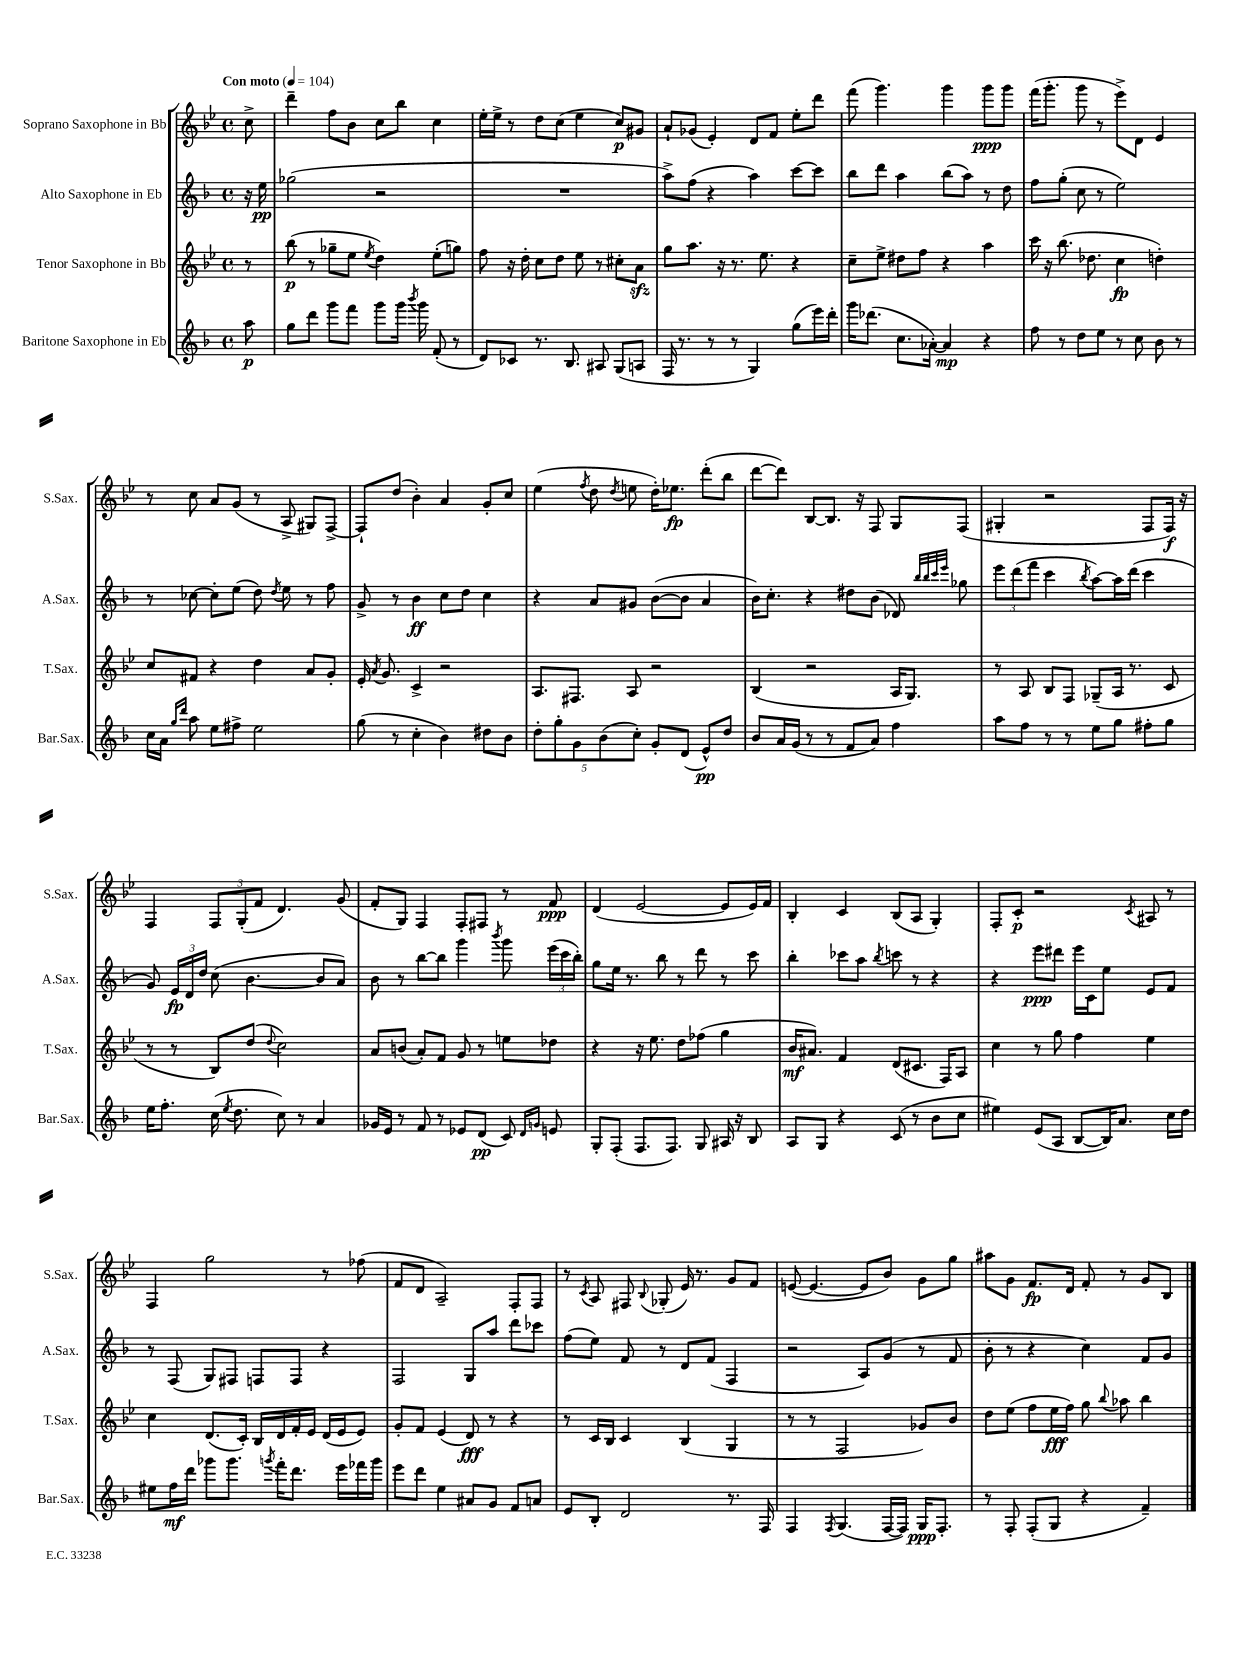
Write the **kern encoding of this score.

**kern	**dynam	**kern	**dynam	**kern	**dynam	**kern	**dynam
*part4	*part4	*part3	*part3	*part2	*part2	*part1	*part1
*staff4	*staff4	*staff3	*staff3	*staff2	*staff2	*staff1	*staff1
*I"Baritone Saxophone in Eb	*	*I"Tenor Saxophone in Bb	*	*I"Alto Saxophone in Eb	*	*I"Soprano Saxophone in Bb	*
*I'Bar.Sax.	*	*I'T.Sax.	*	*I'A.Sax.	*	*I'S.Sax.	*
*clefG2	*	*clefG2	*	*clefG2	*	*clefG2	*
*k[b-]	*	*k[b-e-]	*	*k[b-]	*	*k[b-e-]	*
*M4/4	*	*M4/4	*	*M4/4	*	*M4/4	*
*met(c)	*	*met(c)	*	*met(c)	*	*met(c)	*
*MM104	*	*MM104	*	*MM104	*	*MM104	*
=	=	=	=	=	=	=	=
!	!	!	!	!	!	!LO:TX:a:B:t=Con moto	!
8aa\	p	8r	.	16r	.	8cc^\	.
.	.	.	.	16ee\	pp	.	.
=1	=1	=1	=1	=1	=1	=1	=1
8gg\L	.	(8bb-\	p	(2gg-X\	.	4ddd~\	.
8ddd\J	.	8r	.	.	.	.	.
8ggg\L	.	8gg-X~\L	.	.	.	8ff\L	.
8fff\J	.	8ee-\J	.	.	.	8b-\J	.
.	.	8qee-/	.	.	.	.	.
8ggg\L	.	4dd\)	.	2r	.	8cc\L	.
16ggg\Jk	.	.	.	.	.	8bb-\J	.
8qbbb-/	.	.	.	.	.	.	.
16ggg\	.	.	.	.	.	.	.
(8f'/	.	(8ee-'\L	.	.	.	4cc\	.
8r	.	8ggn\J)	.	.	.	.	.
=2	=2	=2	=2	=2	=2	=2	=2
8d/L)	.	8ff\	.	1r	.	16ee-'\LL	.
.	.	.	.	.	.	16ee-^\JJ	.
8c-X/J	.	16r	.	.	.	8r	.
.	.	16dd'\	.	.	.	.	.
8.r	.	8cc\L	.	.	.	8dd\L	.
.	.	8dd\J	.	.	.	(8cc\J	.
8.B-/	.	.	.	.	.	.	.
.	.	8ee-\	.	.	.	4ee-\	.
8A#X/	.	8r	.	.	.	.	.
(8G/L	.	8cc#X'\L	.	.	.	8cc/L)	p
8An/J	.	8azz\J	.	.	.	8g#X/J	.
=3	=3	=3	=3	=3	=3	=3	=3
16F/	.	8gg\L	.	8aa^\L)	.	8a`/L	.
8.r	.	.	.	.	.	.	.
.	.	8.aa\J	.	(8ff\J	.	(8g-X/J	.
8r	.	.	.	4r	.	4e-'/)	.
.	.	16r	.	.	.	.	.
8r	.	8.r	.	.	.	.	.
4G/)	.	.	.	4aa\)	.	8d/L	.
.	.	8.ee-\	.	.	.	.	.
.	.	.	.	.	.	8f/J	.
(8gg\L	.	4r	.	[8ccc\L	.	8ee-'\L	.
16eee\L)	.	.	.	8ccc\J]	.	8ddd\J	.
16ddd'\JJ	.	.	.	.	.	.	.
=4	=4	=4	=4	=4	=4	=4	=4
16ggg\KL	.	8cc~\L	.	8bb-\L	.	(8fff\	.
(8.ddd-X\J	.	.	.	.	.	.	.
.	.	8ee-^\J	.	8ddd\J	.	4.ggg\)	.
8.cc\L	.	8dd#X\L	.	4aa\	.	.	.
.	.	8ff\J	.	.	.	.	.
[16a-X'\Jk)	.	.	.	.	.	.	.
4a-/]	mp	4r	.	(8bb-\L	.	4ggg\	.
.	.	.	.	8aa\J)	.	.	.
4r	.	4aa\	.	8r	.	8ggg\L	ppp
.	.	.	.	8dd\	.	8ggg\J	.
=5	=5	=5	=5	=5	=5	=5	=5
8ff\	.	16ccc\	.	8ff\L	.	(16fff\KL	.
.	.	16r	.	.	.	8.ggg'\J	.
8r	.	(8.bb-\	.	(8gg'\J	.	.	.
8dd\L	.	.	.	8cc\	.	8ggg\	.
.	.	8.dd-X\	.	.	.	.	.
8ee\J	.	.	.	8r	.	8r	.
8r	.	4cc\	fp	2ee\)	.	8eee-^\L)	.
8cc\	.	.	.	.	.	8d\J	.
8b-\	.	4ddn'\)	.	.	.	4e-/	.
8r	.	.	.	.	.	.	.
!!LO:LB:g=z
=6	=6	=6	=6	=6	=6	=6	=6
16cc\LL	.	8cc/L	.	8r	.	8r	.
16a\JJ	.	.	.	.	.	.	.
16qqgg/LL	.	.	.	.	.	.	.
16qqddd/JJ	.	.	.	.	.	.	.
8aa\	.	8f#X/J	.	[8cc-X\	.	8cc\	.
8ee\L	.	4r	.	8cc-'\L]	.	8a/L	.
8ff#X^\J	.	.	.	(8ee\J	.	(8g/J	.
2ee\	.	4dd\	.	8dd\)	.	8r	.
.	.	.	.	8qdd/	.	.	.
.	.	.	.	8ee\	.	8A^/	.
.	.	8a/L	.	8r	.	8G#X/L)	.
.	.	8g'/J	.	8ff\	.	[8F^/J	.
=7	=7	=7	=7	=7	=7	=7	=7
(8gg\	.	16e-'/	.	8g^/	.	8F`/L]	.
.	.	8qa/	.	.	.	.	.
.	.	8.g/	.	.	.	.	.
8r	.	.	.	8r	.	(8dd/J	.
4cc'\	.	4c^/	.	4b-\	ff	4b-'\)	.
4b-\)	.	2r	.	8cc\L	.	4a/	.
.	.	.	.	8dd\J	.	.	.
8dd#X\L	.	.	.	4cc\	.	8g'/L	.
8b-\J	.	.	.	.	.	8cc/J	.
=8	=8	=8	=8	=8	=8	=8	=8
10dd'\L	.	8.A/L	.	4r	.	(4ee-\	.
10gg'\	.	.	.	.	.	.	.
.	.	8.F#X/J	.	.	.	.	.
10g\	.	.	.	.	.	.	.
.	.	.	.	.	.	8qff/	.
.	.	.	.	8a/L	.	8dd\	.
(10b-\	.	.	.	.	.	.	.
.	.	.	.	.	.	8qdd/	.
.	.	8A/	.	8g#X/J	.	8een\	.
10cc'\J)	.	.	.	.	.	.	.
8g'/L	.	2r	.	([8b-\L	.	16dd'\KL)	.
.	.	.	.	.	.	8.ee-X\J	fp
(8d/J	.	.	.	8b-\J]	.	.	.
8e^^/L)	pp	.	.	4a/	.	(8ddd'\L	.
8dd/J	.	.	.	.	.	8bb-\J	.
=9	=9	=9	=9	=9	=9	=9	=9
8b-/L	.	(4B-/	.	16b-\KL)	.	[8ddd\L	.
.	.	.	.	8.cc'\J	.	.	.
16a/L	.	.	.	.	.	8ddd\J])	.
(16g/JJ	.	.	.	.	.	.	.
8r	.	2r	.	4r	.	[8B-/L	.
8r	.	.	.	.	.	8.B-/J]	.
8f/L	.	.	.	8dd#X\L	.	.	.
.	.	.	.	.	.	16r	.
8a/J)	.	.	.	(8b-\J	.	8F/	.
4ff\	.	16A/KL	.	8d-X/)	.	8G/L	.
.	.	8.G/J)	.	.	.	.	.
.	.	.	.	32qqbb-/LLL	.	.	.
.	.	.	.	32qqbb-/	.	.	.
.	.	.	.	32qqccc/	.	.	.
.	.	.	.	32qqeee/JJJ	.	.	.
.	.	.	.	8gg-X\	.	(8F/J	.
=10	=10	=10	=10	=10	=10	=10	=10
8aa\L	.	8r	.	12eee\L	.	4G#X'/	.
.	.	.	.	(12ddd\	.	.	.
8ff\J	.	8A/	.	.	.	.	.
.	.	.	.	12fff\J	.	.	.
8r	.	8B-/L	.	4ccc\	.	2r	.
8r	.	8F/J	.	.	.	.	.
.	.	.	.	8qbb-/	.	.	.
8ee\L	.	(8G-X~/L	.	[8aa\L)	.	.	.
8gg\J	.	16A/Jk	.	16aa\L]	.	.	.
.	.	8.r	.	(16ddd\JJ	.	.	.
8ff#X'\L	.	.	.	4ccc\	.	8F/L	.
8gg\J	.	8c/	.	.	.	16F/Jk)	f
.	.	.	.	.	.	16r	.
!!LO:LB:g=z
=11	=11	=11	=11	=11	=11	=11	=11
16ee\KL	.	8r	.	8g/)	.	4F/	.
8.ff'\J	.	.	.	.	.	.	.
.	.	8r	.	24e/LL	fp	.	.
.	.	.	.	24d/	.	.	.
.	.	.	.	24dd/JJ	.	.	.
(16cc\	.	8B-/L)	.	(8cc\	.	12F/L	.
8qee/	.	.	.	.	.	.	.
8.dd\	.	.	.	.	.	.	.
.	.	.	.	.	.	(12G'/	.
.	.	(8dd/J	.	[4.b-\	.	.	.
.	.	.	.	.	.	12f/J	.
.	.	8qqdd/	.	.	.	.	.
8cc\)	.	2cc\)	.	.	.	4.d/)	.
8r	.	.	.	.	.	.	.
4a/	.	.	.	8b-/L]	.	.	.
.	.	.	.	8a/J)	.	(8g/	.
=12	=12	=12	=12	=12	=12	=12	=12
16g-X/LL	.	8a/L	.	8b-\	.	8f'/L	.
16e/JJ	.	.	.	.	.	.	.
8r	.	(8bn/J	.	8r	.	8G/J)	.
8f/	.	8a'/L)	.	[8bb-\L	.	4F/	.
8r	.	8f/J	.	8bb-\J]	.	.	.
8e-X/L	.	8g/	.	4ggg\	.	8F'/L	.
(8d/J	pp	8r	.	.	.	8F#X/J	.
.	.	.	.	8qbbb-/	.	.	.
8c/)	.	8een\L	.	8ggg\	.	8r	.
16qqd/LL	.	.	.	.	.	.	.
16qqgn/JJ	.	.	.	.	.	.	.
8en/	.	8dd-X\J	.	(24eee\LL	.	8f/	ppp
.	.	.	.	24ccc\	.	.	.
.	.	.	.	24bb-'\JJ)	.	.	.
=13	=13	=13	=13	=13	=13	=13	=13
8G'/L	.	4r	.	8gg\L	.	(4d/	.
(8F'/J	.	.	.	16ee\Jk	.	.	.
.	.	.	.	8.r	.	.	.
8.F/L	.	16r	.	.	.	[2e-/	.
.	.	8.ee-\	.	.	.	.	.
.	.	.	.	8bb-\	.	.	.
8.F/J)	.	.	.	.	.	.	.
.	.	8dd\L	.	8r	.	.	.
8G/	.	(8ff-X\J	.	8ddd\	.	.	.
16A#X/	.	4gg\	.	8r	.	8e-/L]	.
16r	.	.	.	.	.	.	.
8B-/	.	.	.	8ccc\	.	16e-/L)	.
.	.	.	.	.	.	16f/JJ	.
=14	=14	=14	=14	=14	=14	=14	=14
8A/L	.	16b-/KL	mf	4bb-'\	.	4B-'/	.
.	.	8.a#X/J)	.	.	.	.	.
8G/J	.	.	.	.	.	.	.
4r	.	4f/	.	8ccc-X\L	.	4c/	.
.	.	.	.	8aa\J	.	.	.
.	.	.	.	8qbb-/	.	.	.
(8c/	.	(8d/L	.	8cccn\	.	(8B-/L	.
8r	.	8.c#X/J	.	8r	.	8A/J	.
8b-\L	.	.	.	4r	.	4G'/)	.
.	.	16F/KL)	.	.	.	.	.
8cc\J	.	8A/J	.	.	.	.	.
=15	=15	=15	=15	=15	=15	=15	=15
4ee#X\)	.	4cc\	.	4r	.	8F'/L	.
.	.	.	.	.	.	8c'/J	p
(8e/L	.	8r	.	8eee\L	ppp	2r	.
8A/J	.	8gg\	.	8ddd#X\J	.	.	.
[8B-/L	.	4ff\	.	16eee\LL	.	.	.
.	.	.	.	16c\J	.	.	.
16B-/K])	.	.	.	8ee\J	.	.	.
8.a/J	.	.	.	.	.	.	.
.	.	.	.	.	.	8qc/	.
.	.	4ee-\	.	8e/L	.	8A#X/	.
16cc\LL	.	.	.	8f/J	.	8r	.
16dd\JJ	.	.	.	.	.	.	.
!!LO:LB:g=z
=16	=16	=16	=16	=16	=16	=16	=16
8ee#X\L	.	4cc\	.	8r	.	4F/	.
16ff\L	mf	.	.	(8F/	.	.	.
16ddd\JJ	.	.	.	.	.	.	.
8ggg-X\L	.	(8.d/L	.	8G/L)	.	2gg\	.
8.ggg-\J	.	.	.	8F#X/J	.	.	.
.	.	16c'/Jk)	.	.	.	.	.
.	.	16B-/LL	.	8Fn/L	.	.	.
8qgggn/	.	.	.	.	.	.	.
16fff'\KL	.	16d/	.	.	.	.	.
8.ddd\J	.	16f'/	.	8F/J	.	.	.
.	.	16e-/JJ	.	.	.	.	.
.	.	(16d/LL	.	4r	.	8r	.
16eee\LL	.	16e-/J	.	.	.	.	.
16fff-X\	.	8e-/J)	.	.	.	(8ff-X\	.
16ggg\JJ	.	.	.	.	.	.	.
=17	=17	=17	=17	=17	=17	=17	=17
8eee\L	.	8g'/L	.	2F/	.	8f/L	.
8ddd\J	.	8f/J	.	.	.	8d/J	.
4ee\	.	(4e-/	.	.	.	2A~/)	.
8a#X/L	.	8d/)	fff	8G/L	.	.	.
8g/J	.	8r	.	8aa/J	.	.	.
8f/L	.	4r	.	8ddd\L	.	8F'/L	.
8an/J	.	.	.	8ccc-X\J	.	8F/J	.
=18	=18	=18	=18	=18	=18	=18	=18
8e/L	.	8r	.	(8ff\L	.	8r	.
.	.	.	.	.	.	8qc/	.
8B-'/J	.	16c/LL	.	8ee\J)	.	8A/	.
.	.	16B-/JJ	.	.	.	.	.
2d/	.	4c/	.	8f/	.	8F#X/	.
.	.	.	.	.	.	8qqB-/	.
.	.	.	.	8r	.	(8G-X'/	.
.	.	(4B-/	.	8d/L	.	16e-/)	.
.	.	.	.	.	.	8.r	.
.	.	.	.	(8f/J	.	.	.
8.r	.	4G/	.	4F/	.	8g/L	.
.	.	.	.	.	.	8f/J	.
16F/	.	.	.	.	.	.	.
=19	=19	=19	=19	=19	=19	=19	=19
4F/	.	8r	.	2r	.	([8en/	.
.	.	8r	.	.	.	4.e/_	.
8qF/	.	.	.	.	.	.	.
(4.G/	.	2F/	.	.	.	.	.
.	.	.	.	8A/L)	.	8e/L]	.
[16F/LL	.	.	.	(8g/J	.	8b-/J)	.
16F/JJ])	.	.	.	.	.	.	.
16G/KL	ppp	8g-X/L)	.	8r	.	8g\L	.
8.F'/J	.	.	.	.	.	.	.
.	.	8b-/J	.	8f/	.	8gg\J	.
=20	=20	=20	=20	=20	=20	=20	=20
8r	.	8dd\L	.	8b-'\	.	8aa#X\L	.
8F'/	.	(8ee-\J	.	8r	.	8g\J	.
(8F'/L	.	8ff\L	.	4r	.	8.f/L	fp
8G/J	.	16ee-\L	fff	.	.	.	.
.	.	16ff\JJ)	.	.	.	16d/Jk	.
4r	.	8gg\	.	4cc\)	.	8f'/	.
.	.	8qqbb-/	.	.	.	.	.
.	.	8aa-X\	.	.	.	8r	.
4f~/)	.	4bb-\	.	8f/L	.	8g/L	.
.	.	.	.	8g/J	.	8B-/J	.
==	==	==	==	==	==	==	==
*-	*-	*-	*-	*-	*-	*-	*-
